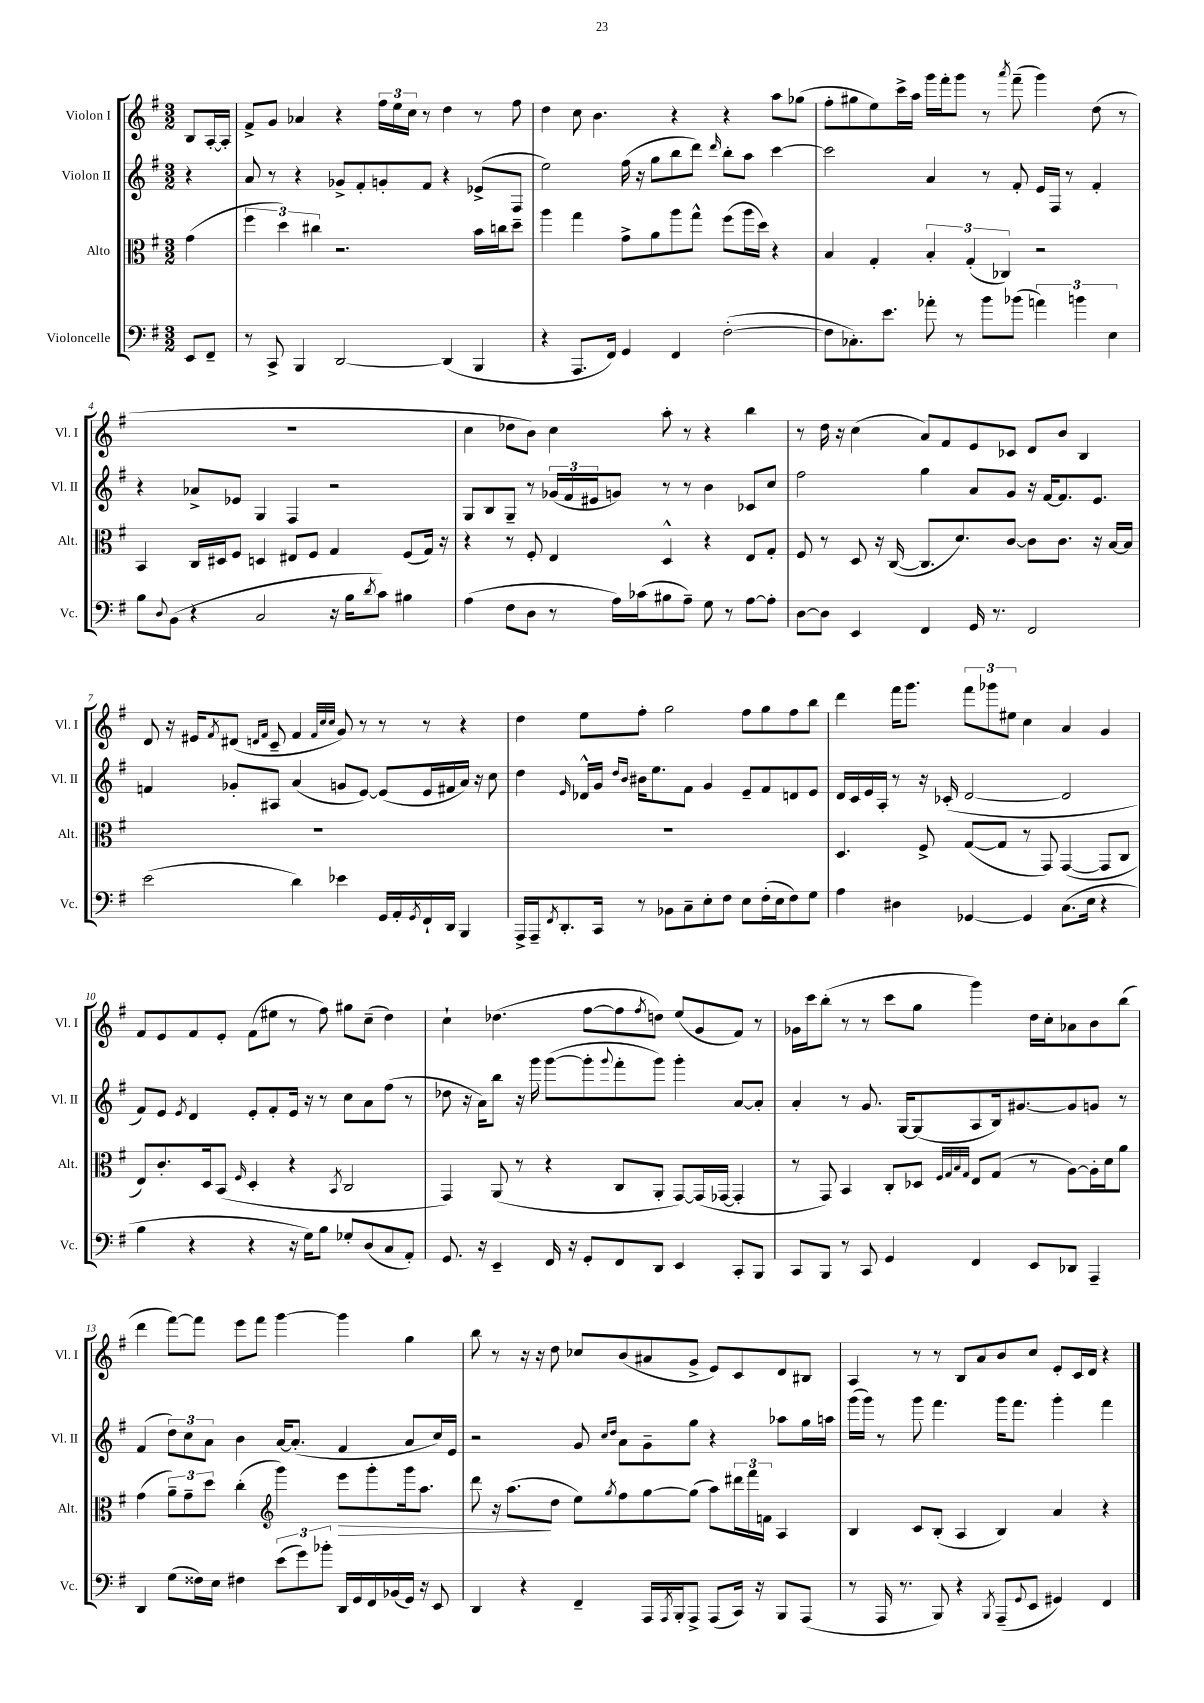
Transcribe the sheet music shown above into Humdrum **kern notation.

**kern	**kern	**kern	**kern
*staff4	*staff3	*staff2	*staff1
*clefF4	*clefC3	*clefG2	*clefG2
*k[f#]	*k[f#]	*k[f#]	*k[f#]
*M3/2	*M3/2	*M3/2	*M3/2
8EE	(4g	4r	8B
8FF#~	.	.	[16A'
.	.	.	16A']
=	=	=	=
8r	6ff#	8a	8f#^
8CC^	.	8r	8g
.	6dd)	.	.
4BBB	.	4r	4a-
.	6cc#	.	.
[2DD	2.r	8g-^	4r
.	.	8f#'	.
.	.	8g'	24ff#
.	.	.	24ee
.	.	.	24cc
.	.	8f#	8r
(4DD]	.	4r	4dd
4BBB	16b	(8e-^	8r
.	16cc	.	.
.	8dd~	8F#	8ff#
=	=	=	=
4r	4aa	2ee)	4dd
8.AAA	4gg	.	8cc
.	.	.	4.b
16FF#)	.	.	.
4GG	8g^	(16ff#	.
.	.	16r	.
.	8a	8gg	.
4FF#	8aa	8bb	4r
.	8gg^^	8ddd)	.
.	.	16qqddd	.
([2F#'	(8ff#	8bb'	4r
.	16aa	8aa	.
.	16dd)	.	.
.	4r	[4ccc	8aa
.	.	.	(8gg-
=	=	=	=
8F#]	4B	2ccc]	8ff#'
8.C-')	.	.	8gg#
.	4G'	.	8ee)
8.e	.	.	.
.	.	.	16ccc^
.	.	.	16aa
8a-'	6B'	4a	16ggg
.	.	.	16fff#'
8r	.	.	8ggg
.	(6G'	.	.
8b	.	8r	8r
.	6C-)	.	.
.	.	.	8qaaa
(8b-	.	8f#'	(8fff#~
6a)	2r	16e	4ggg)
.	.	16F#	.
.	.	8r	.
6b	.	.	.
.	.	4f#'	(8dd
6E	.	.	.
.	.	.	8r
=	=	=	=
8B	4BB	4r	1.r
8qqD	.	.	.
(8BB	.	.	.
4r	16C	8a-^	.
.	16D#	.	.
.	8F#	8e-	.
2C	4D	4G	.
.	8E#	4F#	.
.	8F#	.	.
16r	4G	2r	.
16B	.	.	.
8qd	.	.	.
8c)	.	.	.
4B#	(8F#	.	.
.	16G)	.	.
.	16r	.	.
=	=	=	=
(4A	4r	8G	4cc
.	.	8B	.
8F#	8r	8G~	8dd-
8D	8F#'	8r	8b)
8r	4E	(24g-	4cc
.	.	24f#	.
.	.	24e#	.
16A)	.	8g)	.
(16c-	.	.	.
8B#	4D^^	8r	8aa'
8A~)	.	8r	8r
8G	4r	4b	4r
8r	.	.	.
[8A	8E	8c-	4bb
8A']	8G'	8cc	.
=	=	=	=
[8D	8F#	2ff#	8r
8D]	8r	.	16dd
.	.	.	16r
4EE	8D	.	(4cc
.	16r	.	.
.	([16C	.	.
4FF#	8.C]	4gg	8a)
.	.	.	8f#
.	8.d)	.	.
16GG	.	8a	8e
8.r	.	.	.
.	[8c	8g	8c-
2FF#	8c]	16r	8d
.	.	[16f#	.
.	8.c	8.f#]	8b
.	.	.	4B
.	16r	8.e	.
.	[16B	.	.
.	16B]	.	.
=	=	=	=
(2e	1.r	4f	8d
.	.	.	16r
.	.	.	16e#
.	.	.	8qf#
.	.	8g-'	(8d#
.	.	.	16qqd
.	.	.	16qqf#
.	.	8A#	8c~
4d)	.	(4a	4f#
.	.	.	32qqf#
.	.	.	32qqcc
.	.	.	32qqcc
4e-	.	8g	8g)
.	.	[8e)	8r
16GG	.	(8e]	8r
16AA'	.	.	.
8qGG	.	.	.
16FF#`	.	16e	8r
16DD	.	16f#	.
4BBB	.	16a)	4r
.	.	16r	.
.	.	8cc	.
=	=	=	=
16AAA^	1.r	4dd	4dd
16AAA~	.	.	.
8qFF#	.	.	.
8.DD'	.	.	.
.	.	16qqe	.
.	.	16d-^^	8ee
16CC	.	16g	.
.	.	16qqdd	.
.	.	16qqb	.
8r	.	16b#	8ff#'
.	.	8.ee	.
8BB-	.	.	2gg
8C~	.	8f#	.
8E'	.	4g	.
8F#	.	.	.
8E	.	8e~	8ff#
(16F#'	.	8f#	8gg
16E	.	.	.
8F#)	.	8d	8ff#
8G	.	8e	8bb
=	=	=	=
4A	4.D	16d	4ddd
.	.	16c	.
.	.	16e	.
.	.	16A'	.
4D#	.	8r	16fff#
.	.	.	8.ggg
.	8F#^	16r	.
.	.	(16c-'	.
[4GG-	([8G	[2d	12fff#
.	.	.	12ggg-
.	8G]	.	.
.	.	.	12ee#
4GG-]	8r	.	4cc
.	8GG)	.	.
(8.C	([4GG	2d]	4a
16E	.	.	.
4r	8GG]	.	4g
.	8C	.	.
=	=	=	=
4B	8E)	8f#)	8f#
.	8.c'	8e	8e
.	.	8qe	.
4r	.	4d	8f#
.	16D	.	.
.	(8BB	.	8e'
.	16qqF#	.	.
4r	4D'	8e'	(8f#
.	.	8f#'	8ee#
16r	4r	16e	8r
16G)	.	16r	.
8B	.	8r	8ff#)
.	8qBB	.	.
8G-'	2C	8cc	8gg#
(8D	.	8a	(8cc~
8C	.	(8ff#	4dd)
8AA')	.	8r	.
=	=	=	=
8.GG	4GG)	8dd-	4cc`
.	.	16r	.
16r	.	16a)	.
4EE~	(8AA	8bb	(4.dd-
.	8r	16r	.
.	.	16ggg	.
16FF#	4r	([8ggg	.
16r	.	.	.
8GG'	.	8ggg']	[8ff#
.	.	8qqggg	.
8FF#	8C	8fff#'	8ff#]
.	.	.	8qff#
8DD	8AA'	8ggg)	8dd)
4EE	[8GG)	4ggg'	(8ee
.	(16GG]	.	8g
.	[16GG-	.	.
8CC'	4GG-']	[8a	8f#)
8BBB	.	8a']	8r
=	=	=	=
8CC	8r	4a'	16g-
.	.	.	16ccc
8BBB	8GG)	.	(8bb'
8r	4BB	8r	8r
8CC	.	8.g	8r
4GG	8C'	.	8ccc
.	.	[16G	.
.	8D-	(8G]	8gg
.	32qqF#	.	.
.	32qqG	.	.
.	32qqB	.	.
.	32qqG	.	.
4FF#	8E	8A	4ggg)
.	(8G	16B)	.
.	.	[8.g#	.
8EE	8r	.	16dd
.	.	.	16cc'
8DD-	[8A)	8g#]	8a-
4AAA~	16A']	8g	8b
.	16d	.	.
.	8a	8r	(8bb
=	=	=	=
4DD	(4g	(4f#	4ddd
(8G	12a~)	12dd)	[8fff#)
.	12g~	12cc	.
16F##)	.	.	8fff#]
.	12dd	12a	.
16E	.	.	.
4F#	(4cc'	4b	8eee
.	.	.	8fff#
*	*clefG2	*	*
(12e	4ggg)	[16a	[4ggg
.	.	(8.a']	.
12g)	.	.	.
12b-'	.	.	.
16DD	8eee	4f#	4ggg]
16GG	.	.	.
16FF#	8ggg'	.	.
(16BB-	.	.	.
16GG)	16ggg	8a	4gg
16r	8.aa	.	.
8EE	.	16cc)	.
.	.	16e	.
=	=	=	=
4DD	8ddd	2r	8bb
.	16r	.	8r
.	(8.aa	.	.
4r	.	.	16r
.	.	.	16r
.	8dd	.	8dd
4FF#~	8ee)	8g	8cc-
.	.	16qqcc	.
.	8qgg	16qqdd	.
.	8ff#	8a	(8b
16AAA	[8gg	8g~	8a#
8qAAA	.	.	.
16BBB'	.	.	.
8AAA^	(8gg]	8gg	8g^
(8AAA	8aa)	4r	8e)
16CC)	24ddd#	.	8c
.	24fff#	.	.
16r	.	.	.
.	24f	.	.
8BBB	4A	8aa-	8d
(8AAA	.	16gg	8B#
.	.	16aa	.
=	=	=	=
8r	4B	(16ggg	4A
.	.	16ggg)	.
16AAA	.	8r	.
8.r	.	.	.
.	8c	8ggg	8r
8BBB)	(8B'	4.fff#	8r
4r	4A	.	8B
.	.	.	8a
8qBBB	.	.	.
(8AAA~	4B)	16ggg	8b
.	.	8.fff#	.
8qqGG	.	.	.
8EE	.	.	8cc
4GG#)	4a	4ggg'	8e'
.	.	.	16c
.	.	.	16d
4FF#	4r	4fff#	4r
==	==	==	==
*-	*-	*-	*-
